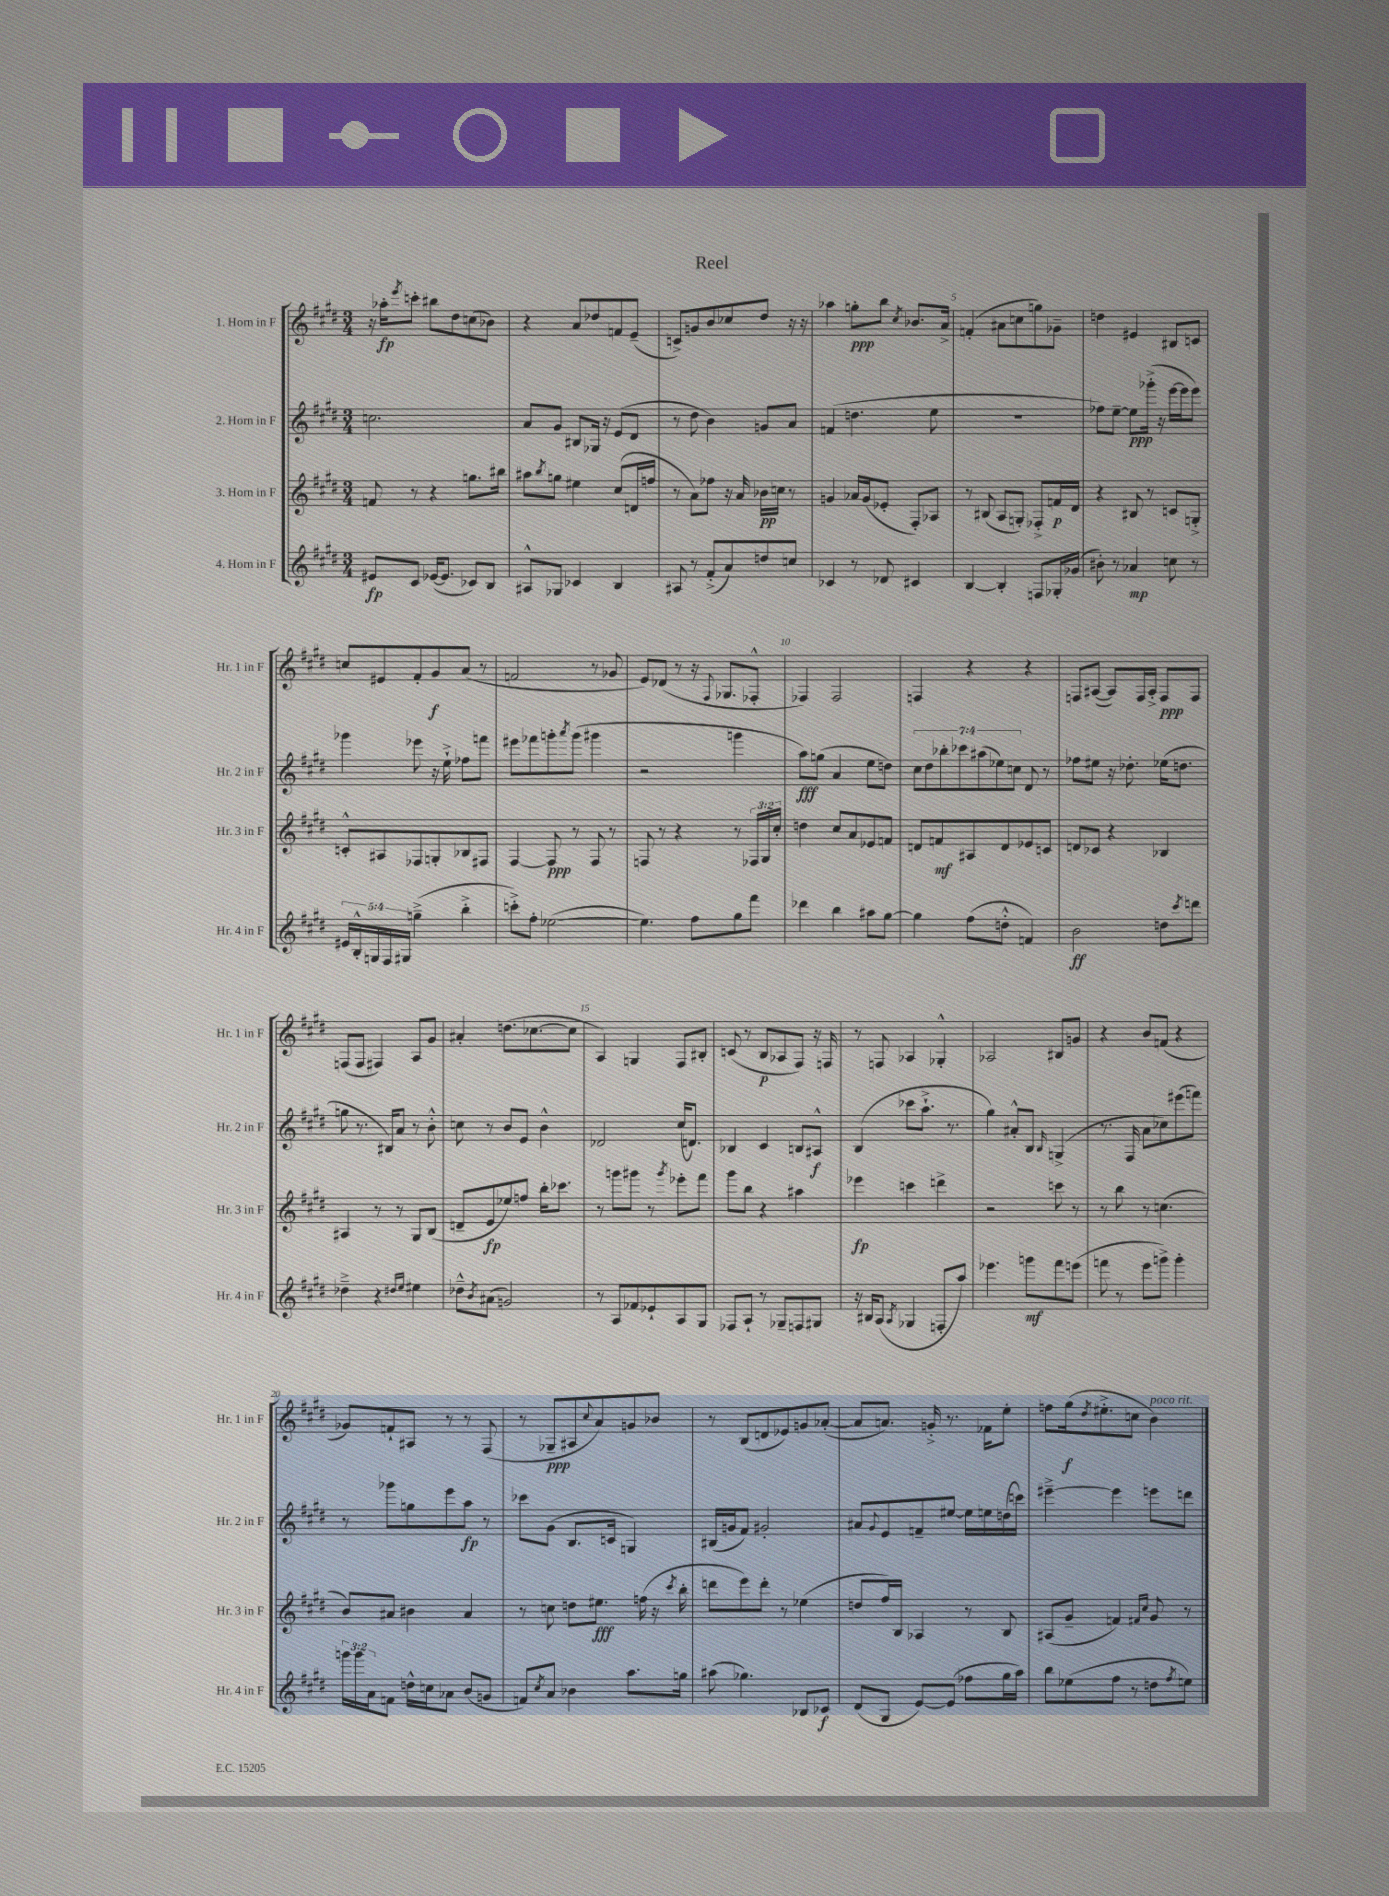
\header { title = "Reel" }
<<
\new StaffGroup <<
\new Staff = "s0" \with { instrumentName = "1. Horn in F" shortInstrumentName = "Hr. 1 in F" } {
    \clef treble \key e \major \numericTimeSignature \time 3/4
    r16 aes''16-.\fp \acciaccatura { e'''8 } c'''8-. bis''8 dis''8 c''8( bes'8) |
    r4 a'8 des''8 f'8 e'8--( |
    c'8->) g'8 b'8 ces''8 dis''8 r16 r16 |
    aes''4 g''8-.\ppp b''8 \acciaccatura { cis''8 } bes'8. a'16-> |
    f'4-.( ais'8 c''8 g''8) ges'8-- |
    d''4 eis'4 bis8 c'8 |
    c''8 eis'8 fis'8-. gis'8\f a'8( r8 |
    f'2 r8 ges'8 |
    e'8) des'8( r8 r16 \appoggiatura { fis8 } ges8. fes8-.-^ |
    fes4) fes2 |
    f4 r4 r4 |
    f8 ais8~( ais8) f16 ais16-.-> f8\ppp f8 |
    f8( f8 fis4) a8 gis'8 |
    ais'4-. d''8.( ces''8.~ ces''8 |
    a4) g4 fis8 bis8-. |
    c'8( r8 b8\p aes8 fis8) r16 f16 |
    r8 f8 aes4 ges4-.-^ |
    aes2 bis8 g'8 |
    r4 b'8 f'8( r4 |
    ges'8) f'8-! ais8 r8 r8 fis8( |
    r8 ges8--\ppp ais8 \appoggiatura { cis''8 } a'8) g'8 bes'8 |
    r8 b8( d'8 ees'8) g'8 aes'8~-.( |
    aes'8 a'8.) g'16-.-> r8. fes'16 e''8-. |
    f''8 gis''16\f( \acciaccatura { dis''8 } eis''8.-.-> c''8 b'4^\markup { \italic "poco rit." }) \bar "|." |
}
\new Staff = "s1" \with { instrumentName = "2. Horn in F" shortInstrumentName = "Hr. 2 in F" } {
    \clef treble \key e \major \numericTimeSignature \time 3/4 \override Staff.TupletNumber.text = #tuplet-number::calc-fraction-text
    c''2. |
    a'8 gis'8 bis8 ges16 r16 e'8( dis'8 |
    r8 dis''8 b'4) g'8 a'8 |
    f'4( d''4. e''8 |
    R2. |
    fes''8) e''8~-- e''8\ppp ges'''16-.->( r16 e'''16~ e'''16 e'''8) |
    ges'''4 ees'''8 r16 e''16-!-> fes''8 f'''8 |
    eis'''8 fes'''8 g'''8-. \acciaccatura { a'''8 } g'''8( gis'''4 |
    r2 g'''4 |
    a''8\fff) g''8( a'4 e''8 d''8) |
    \tuplet 7/4 { cis''8 dis''8 bes''8-. ces'''8 ais''8( ees''8) c''8 } dis'8 r8 |
    fes''8 eis''8 r16 des''8.-. ees''16( d''8. |
    g''8 r8. bis16) a'8 r8 b'8-.-^ |
    c''8 r8 b'8 e'8 b'4-^ |
    des'2 cis''16( d'8.) |
    bes4 cis'4 b8 ais8-^\f |
    b4( ces'''8 a''8.-!-> r8. |
    gis''4) ais'8-.-^ b8 \grace { b16 } g4->( |
    r8. fis16 a'8 ces''8) eis'''8( f'''8) |
    r8 ges'''8 g''8 e'''8 a''8\fp r8 |
    ces'''8 gis'8( b8. c'16 g4) |
    bis16( g'16 fis'8) gis'2-. |
    ais'8 \appoggiatura { gis'8 } e'8 f'8-- eis''8~ eis''16 e''16 d''16( c'''16) |
    eis'''4~---> eis'''4 e'''8 d'''8 \bar "|." |
}
\new Staff = "s2" \with { instrumentName = "3. Horn in F" shortInstrumentName = "Hr. 3 in F" } {
    \clef treble \key e \major \numericTimeSignature \time 3/4 \override Staff.TupletNumber.text = #tuplet-number::calc-fraction-text
    f'8 r8 r4 g''8. bis''16 |
    ais''8 \acciaccatura { b''8 } g''8 eis''4 cis''8( d'16 f''16 |
    r8 a'8) fes''8 r16 a'16 bes'16\pp c''16 r8 |
    g'4 aes'16 g'16( ees'8-. fis8-.) aes8 |
    r8 bis8( a8 g8-.) fes8-.-> f'16\p dis'16 |
    r4 bis8 r8 c'8 g8-.-> |
    c'8-.-^ ais8 fes8 g8-. bes8 fis8 |
    fis4~ fis8\ppp r8 fis8 r8 |
    f8 r8 r4 r8 \tuplet 3/2 { fes16 gis16 cis''16-. } |
    d''4 cis''8 a'8 ees'8 f'8 |
    d'8 f'8\mf ais8 d'8 ees'8 c'8 |
    d'8 ces'8 r4 bes4 |
    ais4 r8 r8 gis8 b8( |
    d'8-- e'8\fp ees''8) f''8 b''16-. ces'''8. |
    r8 g'''8 gis'''8 r8 \acciaccatura { gis'''8 } ees'''8-. fis'''8 |
    gis'''8 b''8 r4 ais''4 |
    ees'''4\fp c'''4 d'''4-> |
    r2 c'''8 r8 |
    r8 b''8 r8 c''4.( |
    b'8) ais'8 bis'4 ais'4 |
    r8 c''8 d''8 eis''8.\fff f''16( r16 \acciaccatura { cis'''8 } b''16-. |
    d'''8 e'''8) d'''8-. r8 ees''4( |
    d''8 fis''16) b16 aes4 r8 b8 |
    ais8( gis'8-- f'4) \grace { fis'16 cis''16 } gis'8 r8 \bar "|." |
}
\new Staff = "s3" \with { instrumentName = "4. Horn in F" shortInstrumentName = "Hr. 4 in F" } {
    \clef treble \key e \major \numericTimeSignature \time 3/4 \override Staff.TupletNumber.text = #tuplet-number::calc-fraction-text
    eis'8\fp cis'8 ees'16~( ees'8. ces'8) b8 |
    ais8-^ ges8 ces'4 b4 |
    ais8 r8 fis'8-.->( a'8) d''8 c''8 |
    ces'4 r8 des'8 cis'4 |
    b4~ b4-. f8 ges16-. ges'16( |
    bis'8-.) r8 aes'4\mp c''8 r8 |
    \tuplet 5/4 { eis'16 b16-.-^ g16 fis16 gis16 } g''4--->( b''4-.-> |
    c'''8-.->) fis''8-. ees''2~( |
    ees''4.) fis''8 gis''8 fis'''8 |
    des'''4 b''4 ais''8 gis''8~ |
    gis''4 fis''8( d''8-.-^ f'4) |
    b'2\ff d''8 \acciaccatura { cis'''8 } d'''8 |
    des''4---> r4 \grace { dis''16 e''16 } eis''4 |
    des''8---^ \acciaccatura { b'8 } ais'8( g'2) |
    r8 a8 fes'8 ees'8-! a8 gis8 |
    fes8 a8-! r8 ges8-- f8 gis8 |
    r16 bis16 a8( \acciaccatura { a8 } ges4 f8-. a''8) |
    ees'''4. g'''8\mf fis'''8 e'''8( |
    f'''8 r8 e'''8 g'''8->) g'''4-. |
    \tuplet 3/2 { g'''16 g'''16 a'16 } f'8 d''16-^ c''16 aes'8 b'8( g'8 |
    f'8) \acciaccatura { cis''8 } a'8 bes'4 a''8. g''16 |
    ais''8( ges''4.) bes8 ces'8\f |
    dis'8( gis8 e'8~) e'8( fes''8 gis''16 a''16) |
    b''8 ees''8( fis''8 r8 d''8 \acciaccatura { fis''8 } e''8) \bar "|." |
}
>>
>>
\layout { \context { \Score \override BarNumber.break-visibility = ##(#f #t #t) barNumberVisibility = #(every-nth-bar-number-visible 5) } }
